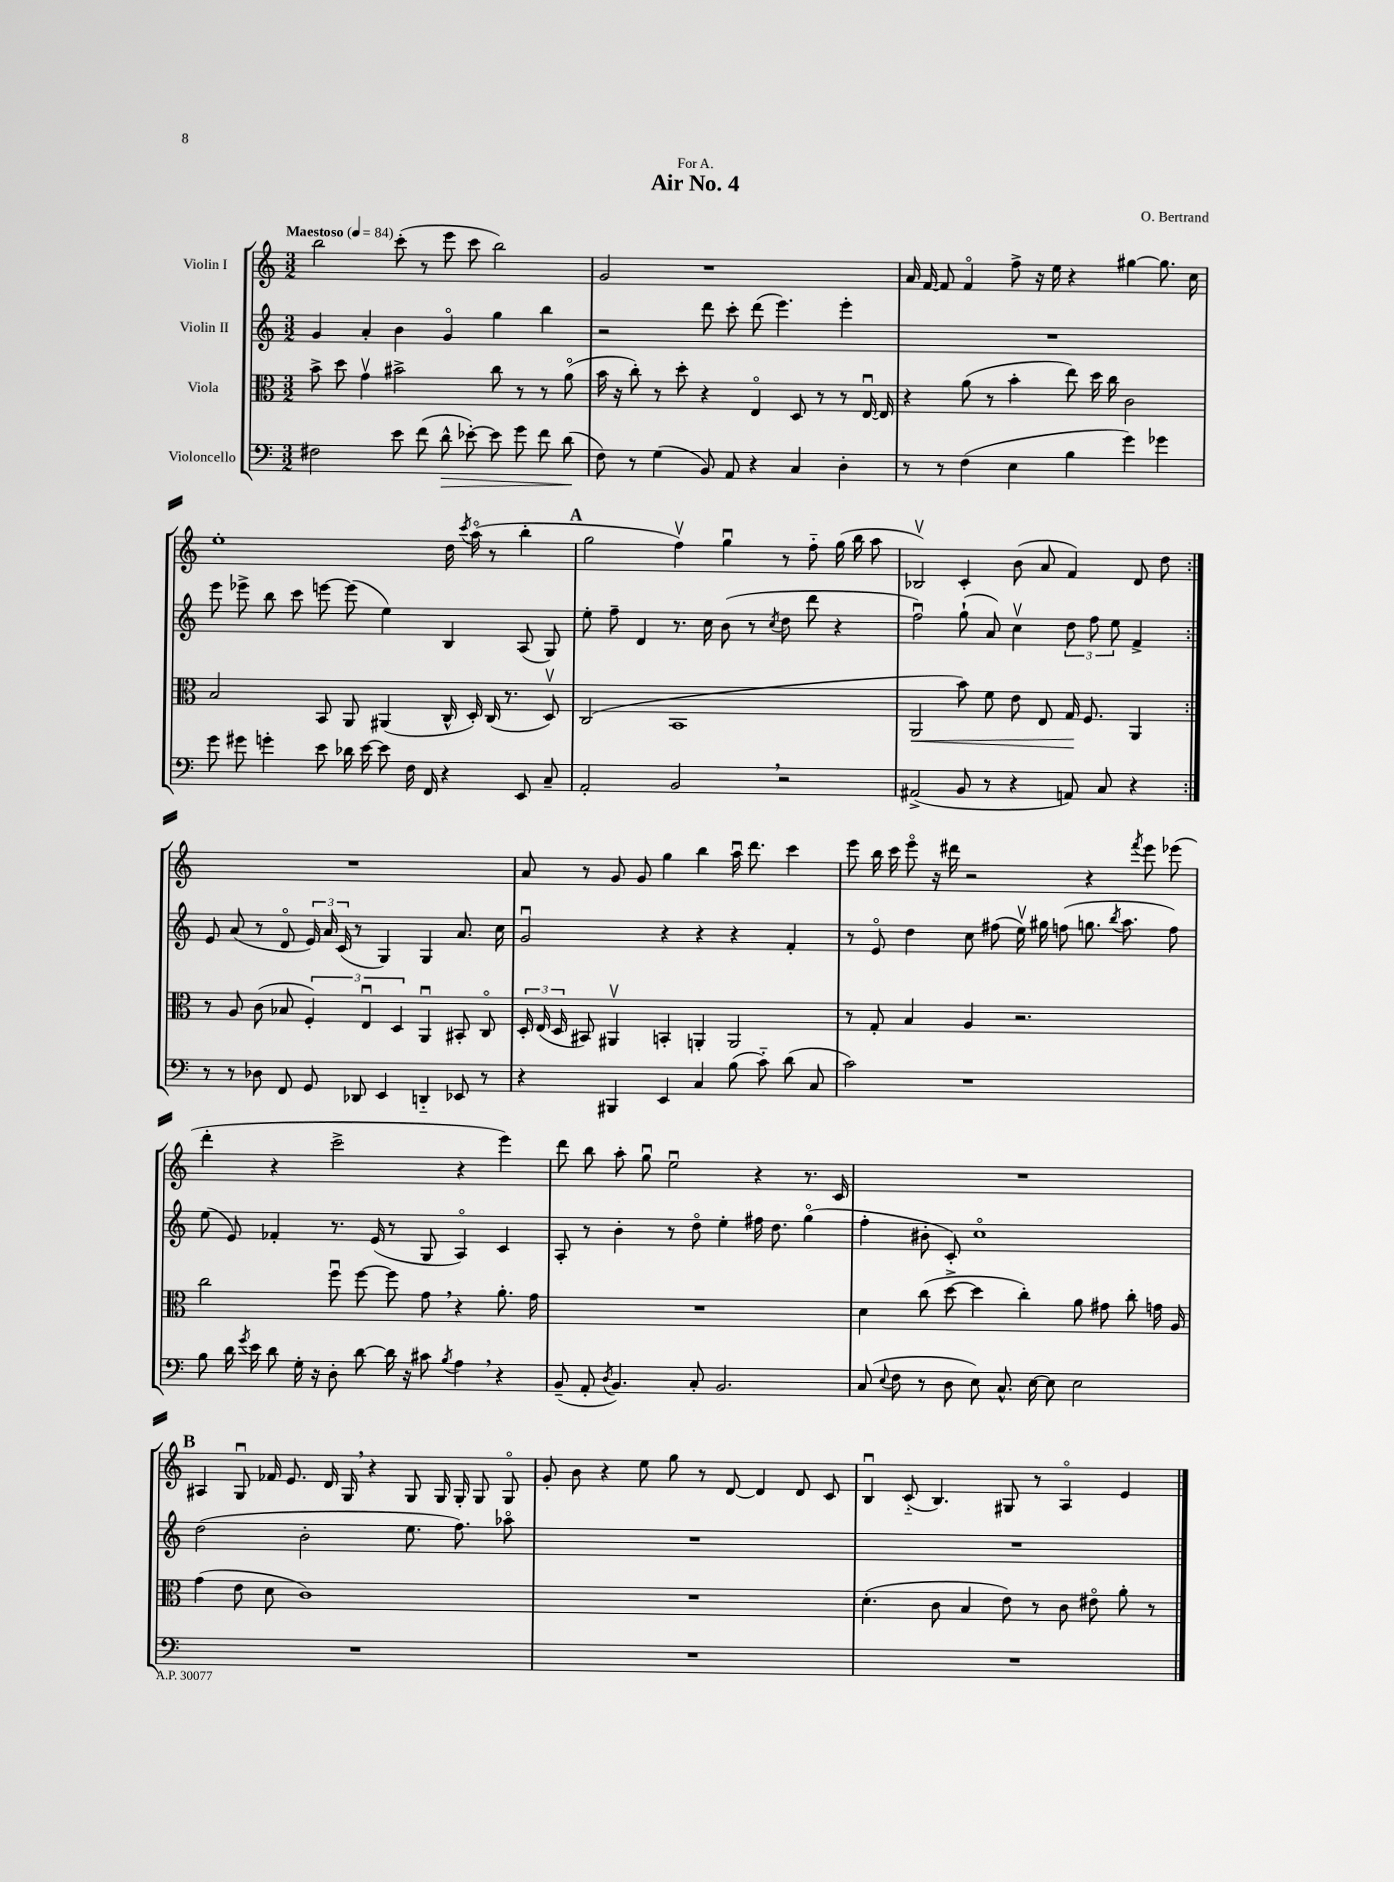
\header { title = "Air No. 4" composer = "O. Bertrand" dedication = "For A." }
<<
\new StaffGroup <<
\new Staff = "s0" \with { instrumentName = "Violin I" } {
    \clef treble \key c \major \numericTimeSignature \time 3/2 \tempo "Maestoso" 4 = 84
    \autoBeamOff \repeat volta 2 { b''2 c'''8-.( r8 e'''8 c'''8 b''2) |
    g'2 r1 |
    a'16 f'16~ f'8 f'4\flageolet f''8-> r16 e''16 r4 gis''4~ gis''8. c''16 |
    e''1-. d''16 \acciaccatura { c'''8 } a''16\flageolet( r8 b''4-. |
    \mark \markup { \bold "A" } g''2 f''4\upbow) g''4\downbow r8 f''8-_ g''16( b''16 a''8 |
    bes2\upbow) c'4-. b'8( a'8 f'4) d'8 d''8 | }
    R1. |
    a'8 r8 g'8 g'8 g''4 b''4 a''16\downbow d'''8. c'''4 |
    e'''8 b''16 c'''16 e'''8\flageolet r16 dis'''16 r2 r4 \acciaccatura { f'''8 } e'''8 ees'''8( |
    d'''4-. r4 c'''2-> r4 e'''4) |
    d'''8 b''8 a''8-. g''8\downbow e''2\downbow r4 r8. c'16 |
    R1. |
    \mark \markup { \bold "B" } ais4 g8\downbow fes'16 e'8. d'16 g16 \breathe r4 g8 g16 g16-. g8 g8\flageolet |
    g'8-. b'8 r4 e''8 g''8 r8 d'8~ d'4 d'8 c'8 |
    b4\downbow c'8-_( b4.) gis8 r8 a4\flageolet e'4 \bar "|." |
}
\new Staff = "s1" \with { instrumentName = "Violin II" } {
    \clef treble \key c \major \numericTimeSignature \time 3/2
    \autoBeamOff \repeat volta 2 { g'4 a'4-. b'4 g'4\flageolet g''4 b''4 |
    r2 d'''8 c'''8-. d'''8( e'''4.) e'''4-. |
    R1. |
    e'''8 ees'''8-> b''8 c'''8 e'''8~ e'''8( e''4) b4 a8( g8) |
    \mark \markup { \bold "A" } e''8-. f''8-- d'4 r8. c''16 b'8( r8 \acciaccatura { c''8 } d''8 d'''8 r4 |
    f''2\downbow) g''8-!( a'8) c''4\upbow \tuplet 3/2 { d''8 f''8 e''8 } f'4-> | }
    e'8 a'8( r8 d'8\flageolet \tuplet 3/2 { e'16) a'16 c'16( } r8 g4) g4 a'8. c''16 |
    g'2\downbow r4 r4 r4 f'4-. |
    r8 e'8\flageolet d''4 c''8 fis''8( e''16\upbow) gis''16 f''8( g''8. \acciaccatura { b''8 } a''8. f''8) |
    e''8( e'8) fes'4-. r8. e'16( r8 g8 a4\flageolet) c'4 |
    a8-. r8 b'4-. r8 d''8\flageolet e''4-. fis''16 d''8. g''4\flageolet( |
    f''4-. bis'8-. c'8-.) c''1\flageolet |
    \mark \markup { \bold "B" } d''2( b'2-. e''8. f''8.) aes''8\flageolet |
    R1. |
    R1. \bar "|." |
}
\new Staff = "s2" \with { instrumentName = "Viola" } {
    \clef alto \key c \major \numericTimeSignature \time 3/2
    \autoBeamOff \repeat volta 2 { b'8-> d''8 g'4\upbow bis'2-> c''8 r8 r8 a'8\flageolet( |
    b'16 r16 c''8-.) r8 d''8-. r4 e4\flageolet d8 r8 r8 e16~\downbow e16 |
    r4 a'8( r8 b'4-. e''8) d''16 c''16 c'2 |
    b2 b,8 a,8 ais,4( c16-^ d16-.) c16( r8. d8\upbow) |
    \mark \markup { \bold "A" } c2( b,1 |
    a,2\< b'8) f'8 e'8 e8 g16\! f8. a,4 | }
    r8 a8 c'8( bes8 \tuplet 3/2 { f4-.) e4\downbow d4 } a,4\downbow bis,8-. c8\flageolet |
    \tuplet 3/2 { d16-. e16( d16 } bis,8) ais,4\upbow b,4-. a,4-. a,2 |
    r8 g8-. b4 a4 r2. |
    c''2 f''8\downbow f''8~ f''8 g'8 \breathe r4 a'8.-. g'16 |
    R1. |
    d'4 c''8( d''8~-> d''4 c''4-.) a'8 gis'8 c''8-. g'16 a16 |
    \mark \markup { \bold "B" } g'4( e'8 d'8 c'1) |
    R1. |
    d'4.-.( c'8 b4 e'8) r8 c'8 eis'8\flageolet a'8-. r8 \bar "|." |
}
\new Staff = "s3" \with { instrumentName = "Violoncello" } {
    \clef bass \key c \major \numericTimeSignature \time 3/2
    \autoBeamOff \repeat volta 2 { fis2 e'8 f'8( d'8-^\> ees'8~-.) ees'8 g'8 f'8 d'8\!( |
    f8) r8 g4( b,8) a,8 r4 c4 d4-. |
    r8 r8 f4( e4 b4 g'4) ges'4 |
    g'8 gis'8 g'4-. e'8 des'16 e'16~ e'8 f16 f,16 r4 e,8 c8-- |
    \mark \markup { \bold "A" } a,2-. b,2 \breathe r2 |
    ais,2->( b,8 r8 r4 a,8) c8 r4 | }
    r8 r8 des8 f,8 g,8 des,8 e,4 d,4-_ ees,8 r8 |
    r4 bis,,4 e,4 c4 b8( c'8-_) d'8( c8 |
    c'2) r1 |
    b8 d'16 \acciaccatura { g'8 } e'16 d'8 g16-. r16 d8-. d'8~ d'16 r16 cis'8 \acciaccatura { b8 } a4 \breathe r4 |
    b,8--( a,8-. \acciaccatura { d8 } b,4.) c8-. b,2. |
    c8( \appoggiatura { e8 } f8 r8 d8 e8) c8.-^ e16~ e8 e2 |
    \mark \markup { \bold "B" } R1. |
    R1. |
    R1. \bar "|." |
}
>>
>>
\layout { \context { \Score \remove "Bar_number_engraver" } }
